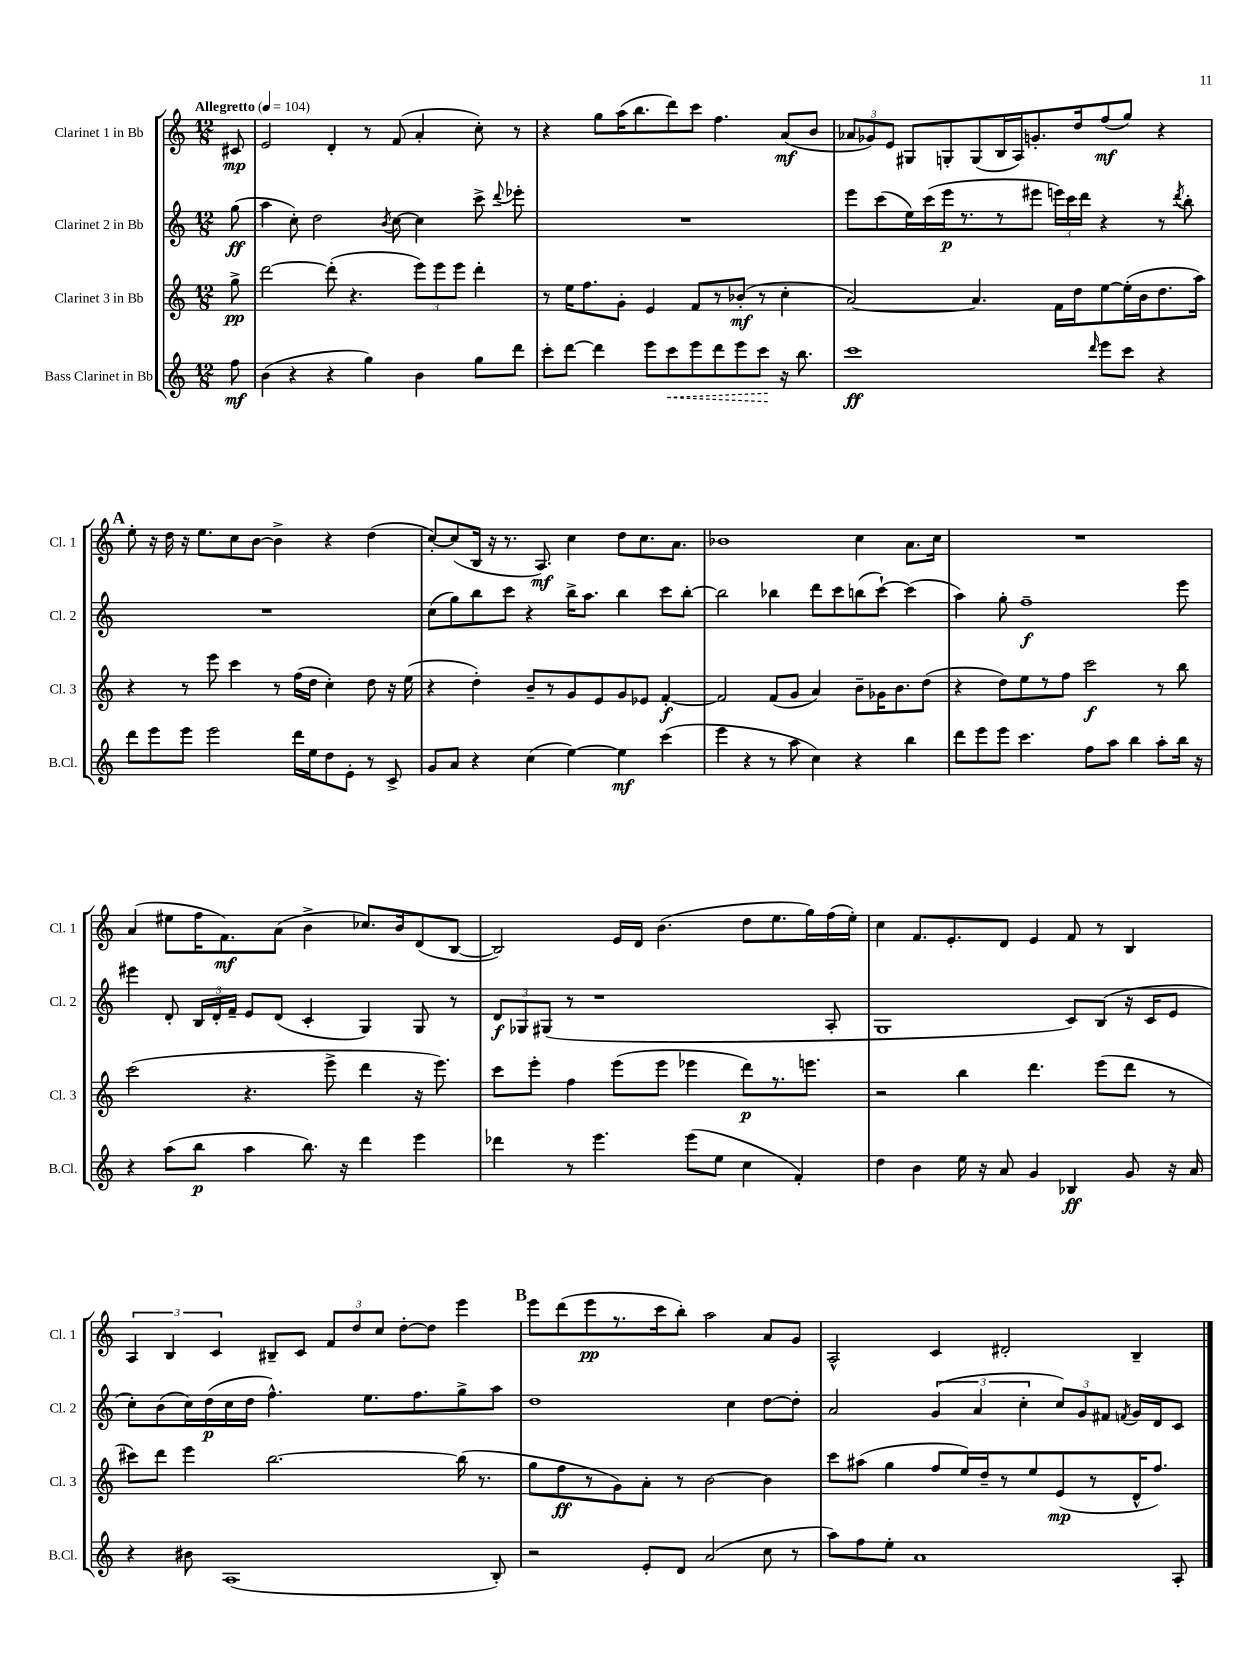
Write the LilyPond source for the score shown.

<<
\new StaffGroup <<
\new Staff = "s0" \with { instrumentName = "Clarinet 1 in Bb" shortInstrumentName = "Cl. 1" } {
    \clef treble \key c \major \numericTimeSignature \time 12/8 \partial 8 \tempo "Allegretto" 4 = 104
    \autoBeamOff cis'8\mp |
    e'2 d'4-. r8 f'8( a'4-. c''8-.) r8 |
    r4 g''8[ a''16( b''8. d'''8) c'''8] f''4. a'8[\mf( b'8] |
    \tuplet 3/2 { aes'8[ ges'8) e'8] } gis8[ g8-. g8( b16 a16) g'8.-. d''16 f''8\mf( g''8]) r4 |
    \mark \markup { \bold "A" } e''8-. r16 d''16 r16 e''8.[ c''8 b'8]~ b'4-> r4 d''4( |
    c''8[~-.) c''8( b16] r16 r8. a8.\mf) c''4 d''8[ c''8. a'8.] |
    bes'1 c''4 a'8.[ c''16] |
    R1. |
    a'4( eis''8[ f''16 f'8.\mf) a'8]( b'4-> ces''8.[) b'16 d'8( b8]~ |
    b2) e'16[ d'16] b'4.( d''8[ e''8. g''16) f''16( e''16]-.) |
    c''4 f'8.[ e'8.-. d'8] e'4 f'8 r8 b4 |
    \tuplet 3/2 { a4 b4 c'4 } bis8[-- c'8] \tuplet 3/2 { f'8[ d''8 c''8] } d''8[~-. d''8] e'''4 |
    \mark \markup { \bold "B" } e'''8[ d'''8( e'''8\pp r8. c'''16 b''8]-.) a''2 a'8[ g'8] |
    a2-^ c'4 dis'2-. b4-- \bar "|." |
}
\new Staff = "s1" \with { instrumentName = "Clarinet 2 in Bb" shortInstrumentName = "Cl. 2" } {
    \clef treble \key c \major \numericTimeSignature \time 12/8 \partial 8
    \autoBeamOff g''8\ff( |
    a''4 c''8-.) d''2 \acciaccatura { b'8 } c''8~ c''4 c'''8-> \appoggiatura { d'''8 } ees'''8-. |
    R1. |
    e'''8[ c'''8( e''16) c'''16( e'''16\p r8. r8 eis'''8] \tuplet 3/2 { e'''16[) c'''16 d'''16] } r4 r8 \acciaccatura { d'''8 } b''8-. |
    \mark \markup { \bold "A" } R1. |
    c''8[( g''8) b''8 c'''8] r4 b''16[-> a''8.] b''4 c'''8[ b''8]~-. |
    b''2 bes''4 d'''8[ c'''8 b''8( c'''8]~-!) c'''4( |
    a''4) g''8-. f''1--\f e'''8 |
    eis'''4 d'8-. \tuplet 3/2 { b16[ d'16-. f'16]-- } e'8[ d'8]( c'4-. g4) g8 r8 |
    \tuplet 3/2 { d'8[\f ges8 gis8]( } r8 r1 a8-. |
    g1 c'8[) b8]( r16 c'16[ e'8] |
    c''8[-.) b'8( c''16) d''16\p( c''16 d''16] f''4.-^) e''8.[ f''8. g''8-> a''8] |
    \mark \markup { \bold "B" } d''1 c''4 d''8[~ d''8]-. |
    a'2 \tuplet 3/2 { g'4( a'4 c''4-. } \tuplet 3/2 { c''8[) g'8 fis'8] } \acciaccatura { f'8 } g'16[ d'16 c'8] \bar "|." |
}
\new Staff = "s2" \with { instrumentName = "Clarinet 3 in Bb" shortInstrumentName = "Cl. 3" } {
    \clef treble \key c \major \numericTimeSignature \time 12/8 \partial 8
    \autoBeamOff g''8->\pp |
    d'''2~ d'''8-.( r4. \tuplet 3/2 { e'''8[) e'''8 e'''8] } d'''4-. |
    r8 e''16[ f''8. g'8]-. e'4 f'8[ r8 bes'8]-.\mf( r8 c''4-. |
    a'2~) a'4. f'16[ d''16 e''8~ e''16-.( b'16 d''8. a''16]) |
    \mark \markup { \bold "A" } r4 r8 e'''8 c'''4 r8 f''16[( d''16] c''4-.) d''8 r16 e''16( |
    r4 d''4-.) b'8[-- r8 g'8 e'8 g'8 ees'8] f'4~-.\f |
    f'2 f'8[( g'8] a'4) b'8[-- ges'16 b'8. d''8]( |
    r4 d''8[) e''8 r8 f''8] c'''2\f r8 b''8 |
    c'''2( r4. e'''8-> d'''4 r16 e'''8.) |
    c'''8[ e'''8]-. f''4 e'''8[( e'''8] ees'''4 d'''8[\p) r8. e'''8.] |
    r2 b''4 d'''4. e'''8[( d'''8] r8 |
    cis'''8[) d'''8] e'''4 b''2.~ b''16( r8. |
    \mark \markup { \bold "B" } g''8[ f''8\ff r8 g'8) a'8]-. r8 b'2~ b'4 |
    c'''8[ ais''8]( g''4 f''8[ e''16) d''16-- r8 e''8 e'8\mp( r8 d'16-^ f''8.]) \bar "|." |
}
\new Staff = "s3" \with { instrumentName = "Bass Clarinet in Bb" shortInstrumentName = "B.Cl." } {
    \clef treble \key c \major \numericTimeSignature \time 12/8 \partial 8
    \autoBeamOff f''8\mf |
    b'4( r4 r4 g''4) b'4 g''8[ d'''8] |
    c'''8[-. d'''8]~ d'''4 e'''8[ \once \override Hairpin.style = #'dashed-line c'''8\< e'''8 d'''8 e'''8 c'''8]\! r16 b''8. |
    c'''1\ff \grace { d'''16 } e'''8[ c'''8] r4 |
    \mark \markup { \bold "A" } d'''8[ e'''8 e'''8] e'''2 d'''16[ e''16 d''8 e'8]-. r8 c'8-> |
    g'8[ a'8] r4 c''4( e''4~) e''4\mf c'''4( |
    e'''4 r4 r8 a''8 c''4) r4 b''4 |
    d'''8[ e'''8 e'''8] c'''4. f''8[ a''8] b''4 a''8[-. b''16] r16 |
    r4 a''8[( b''8]\p a''4 b''8.) r16 d'''4 e'''4 |
    des'''4 r8 e'''4. e'''8[( e''8] c''4 f'4-.) |
    d''4 b'4 e''16 r16 a'8 g'4 bes4\ff g'8 r16 a'16 |
    r4 bis'8 a1( b8-.) |
    \mark \markup { \bold "B" } r2 e'8[-. d'8] a'2( c''8 r8 |
    a''8[) f''8 e''8]-. a'1 a8-. \bar "|." |
}
>>
>>
\layout { \context { \Score \remove "Bar_number_engraver" } }
